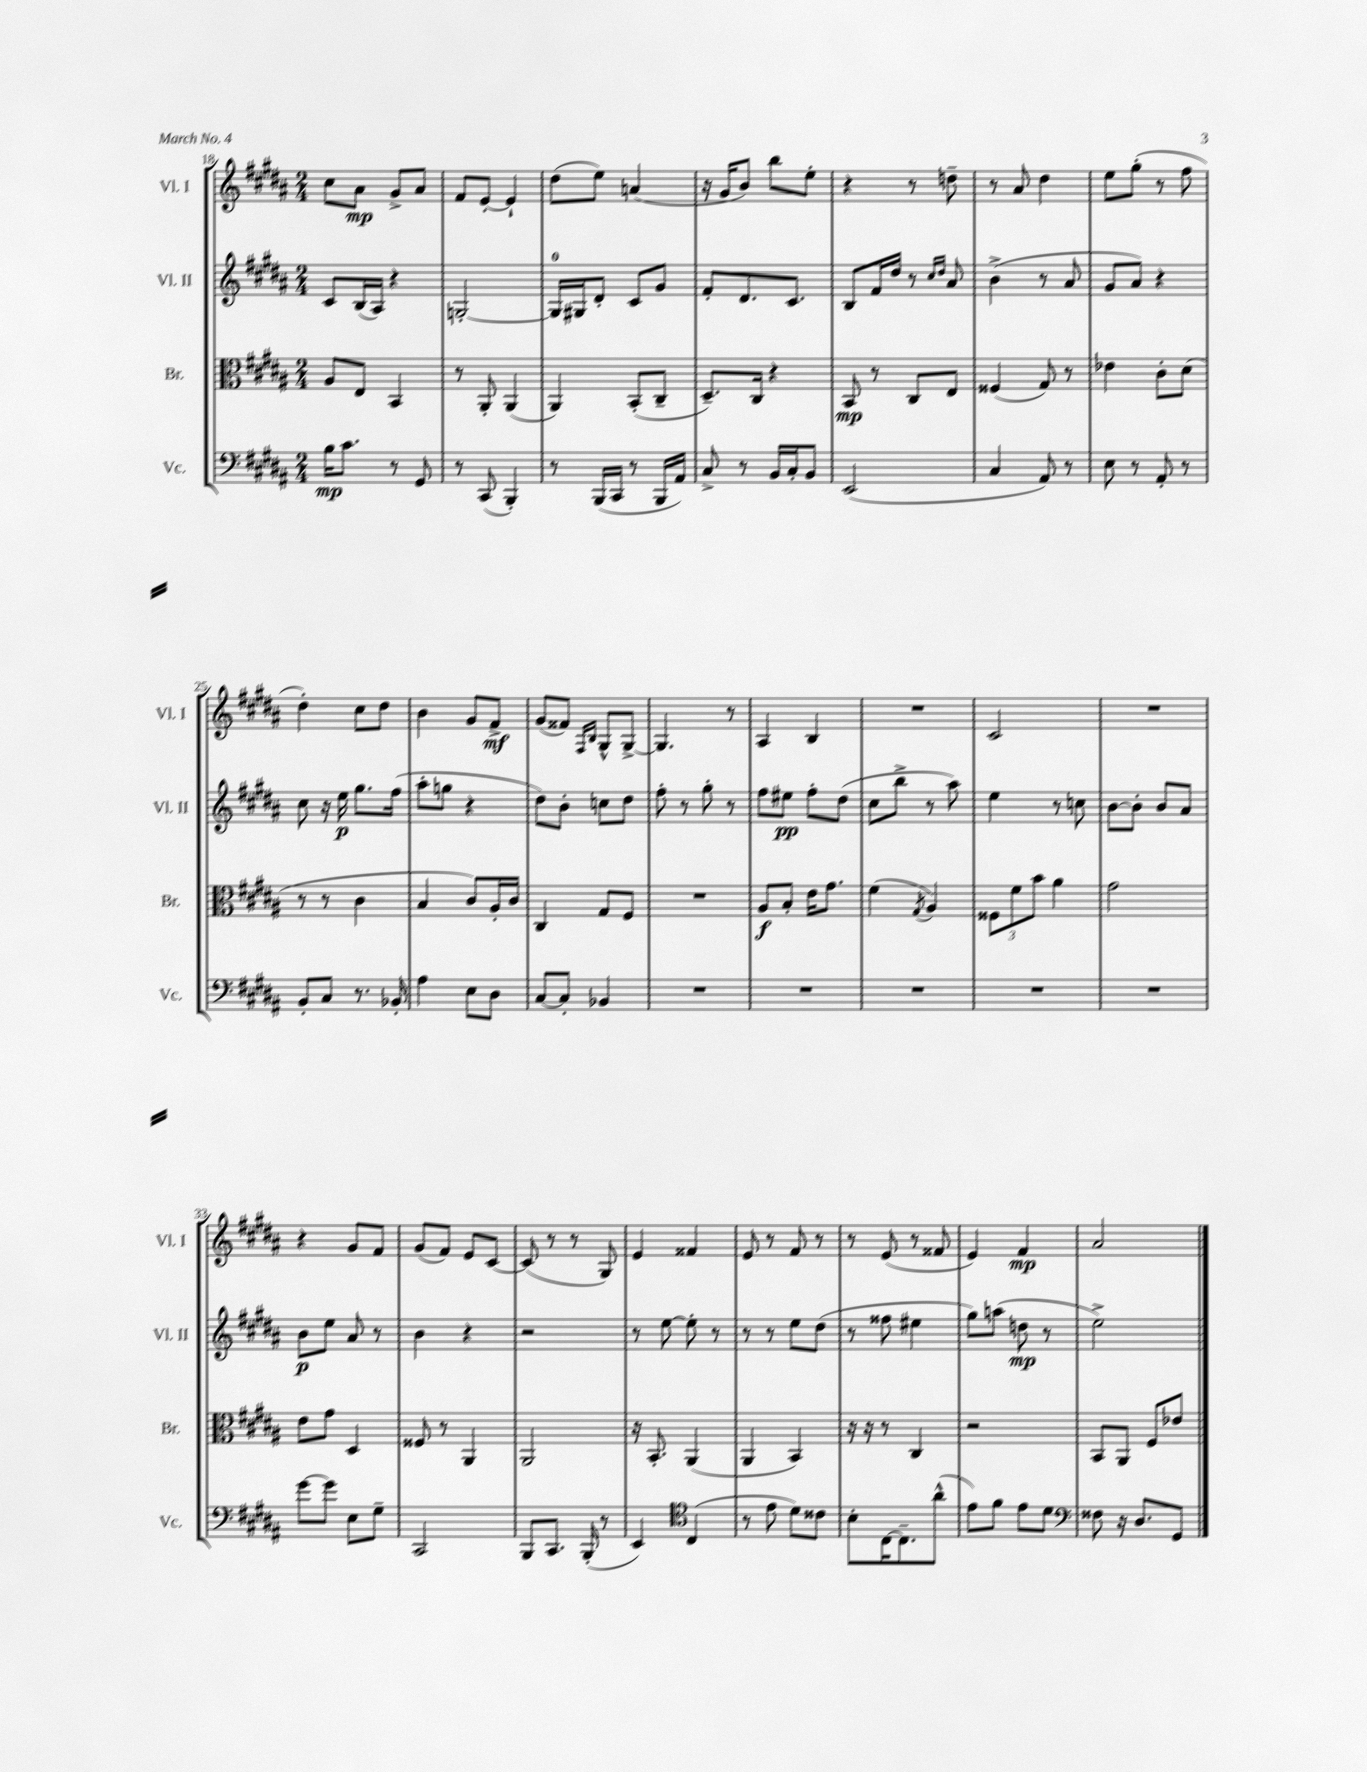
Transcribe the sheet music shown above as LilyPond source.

<<
\new StaffGroup <<
\new Staff = "s0" \with { instrumentName = "Vl. I" shortInstrumentName = "Vl. I" } {
    \clef treble \key b \major \numericTimeSignature \time 2/4
    cis''8 ais'8\mp gis'8-> ais'8 |
    fis'8 e'8~-. e'4-! |
    dis''8( e''8) a'4( |
    r16 gis'16 b'8) b''8 e''8-. |
    r4 r8 d''8-- |
    r8 ais'8 dis''4 |
    e''8 gis''8-.( r8 fis''8 |
    dis''4-.) cis''8 dis''8 |
    b'4 gis'8 fis'8->\mf |
    gis'8( fisis'8) \grace { fis16 b16 } gis8-^ gis8~-> |
    gis4. r8 |
    ais4 b4 |
    R2 |
    cis'2 |
    R2 |
    r4 gis'8 fis'8 |
    gis'8( fis'8) e'8 cis'8~ |
    cis'8( r8 r8 gis8) |
    e'4 fisis'4 |
    e'8 r8 fis'8 r8 |
    r8 e'8( r8 fisis'8 |
    e'4) fis'4\mp |
    ais'2 \bar "|." |
}
\new Staff = "s1" \with { instrumentName = "Vl. II" shortInstrumentName = "Vl. II" } {
    \clef treble \key b \major \numericTimeSignature \time 2/4
    cis'8 b16( ais16) r4 |
    g2~-. |
    g16-0 gis16 dis'8-. cis'8 gis'8 |
    fis'8-. dis'8. cis'8. |
    b8 fis'16 dis''16 r8 \grace { cis''16 dis''16 } ais'8 |
    b'4->( r8 ais'8 |
    gis'8 ais'8) r4 |
    cis''8 r16 e''16\p gis''8. fis''16( |
    ais''8-. g''8 r4 |
    dis''8) b'8-. c''8 dis''8 |
    fis''8-. r8 gis''8-. r8 |
    fis''8 eis''8\pp fis''8-. dis''8( |
    cis''8 b''8-> r8 ais''8) |
    e''4 r8 c''8 |
    b'8~ b'8-. b'8 ais'8 |
    b'8\p e''8 ais'8 r8 |
    b'4 r4 |
    r2 |
    r8 e''8~ e''8-. r8 |
    r8 r8 e''8 dis''8( |
    r8 fisis''8 eis''4 |
    gis''8) a''8( d''8\mp r8 |
    e''2->) \bar "|." |
}
\new Staff = "s2" \with { instrumentName = "Br." shortInstrumentName = "Br." } {
    \clef alto \key b \major \numericTimeSignature \time 2/4
    ais8 e8 b,4 |
    r8 ais,8-. ais,4( |
    ais,4) b,8-.( cis8-- |
    dis8.--) cis16 r4 |
    b,8\mp r8 cis8 e8 |
    fisis4( gis8) r8 |
    ees'4 cis'8-. dis'8( |
    r8 r8 cis'4 |
    b4 cis'8) ais16-. cis'16 |
    cis4 gis8 fis8 |
    R2 |
    ais8\f b8-. e'16 gis'8. |
    fis'4( \acciaccatura { gis8 } ais4) |
    \tuplet 3/2 { fisis8 fis'8 b'8 } ais'4 |
    gis'2 |
    e'8 gis'8 dis4 |
    fisis8 r8 ais,4 |
    ais,2 |
    r16 b,8.-. ais,4( |
    ais,4 b,4) |
    r16 r16 r8 cis4 |
    r2 |
    b,8 ais,8 fis8 ees'8 \bar "|." |
}
\new Staff = "s3" \with { instrumentName = "Vc." shortInstrumentName = "Vc." } {
    \clef bass \key b \major \numericTimeSignature \time 2/4
    b16\mp cis'8. r8 gis,8 |
    r8 cis,8( b,,4-.) |
    r8 b,,16( cis,16 r8 b,,16 ais,16) |
    cis8-> r8 b,16 cis16-. b,8 |
    e,2( |
    cis4 ais,8) r8 |
    e8 r8 ais,8-. r8 |
    b,8-. cis8 r8. bes,16-. |
    ais4 e8 dis8 |
    cis8~ cis8-. bes,4 |
    R2 |
    R2 |
    R2 |
    R2 |
    R2 |
    gis'8~ gis'8 e8 gis8-- |
    cis,2 |
    b,,8 cis,8. b,,16-.( r8 |
    e,4) \clef tenor cis4( |
    r8 e'8 dis'8) cisis'8 |
    b8-. cis16~ cis8.-- ais'8-^( |
    e'8) fis'8 e'8 dis'8 |
    \clef bass fisis8 r16 dis8. gis,8 \bar "|." |
}
>>
>>
\layout { \context { \Score currentBarNumber = #18 } }
